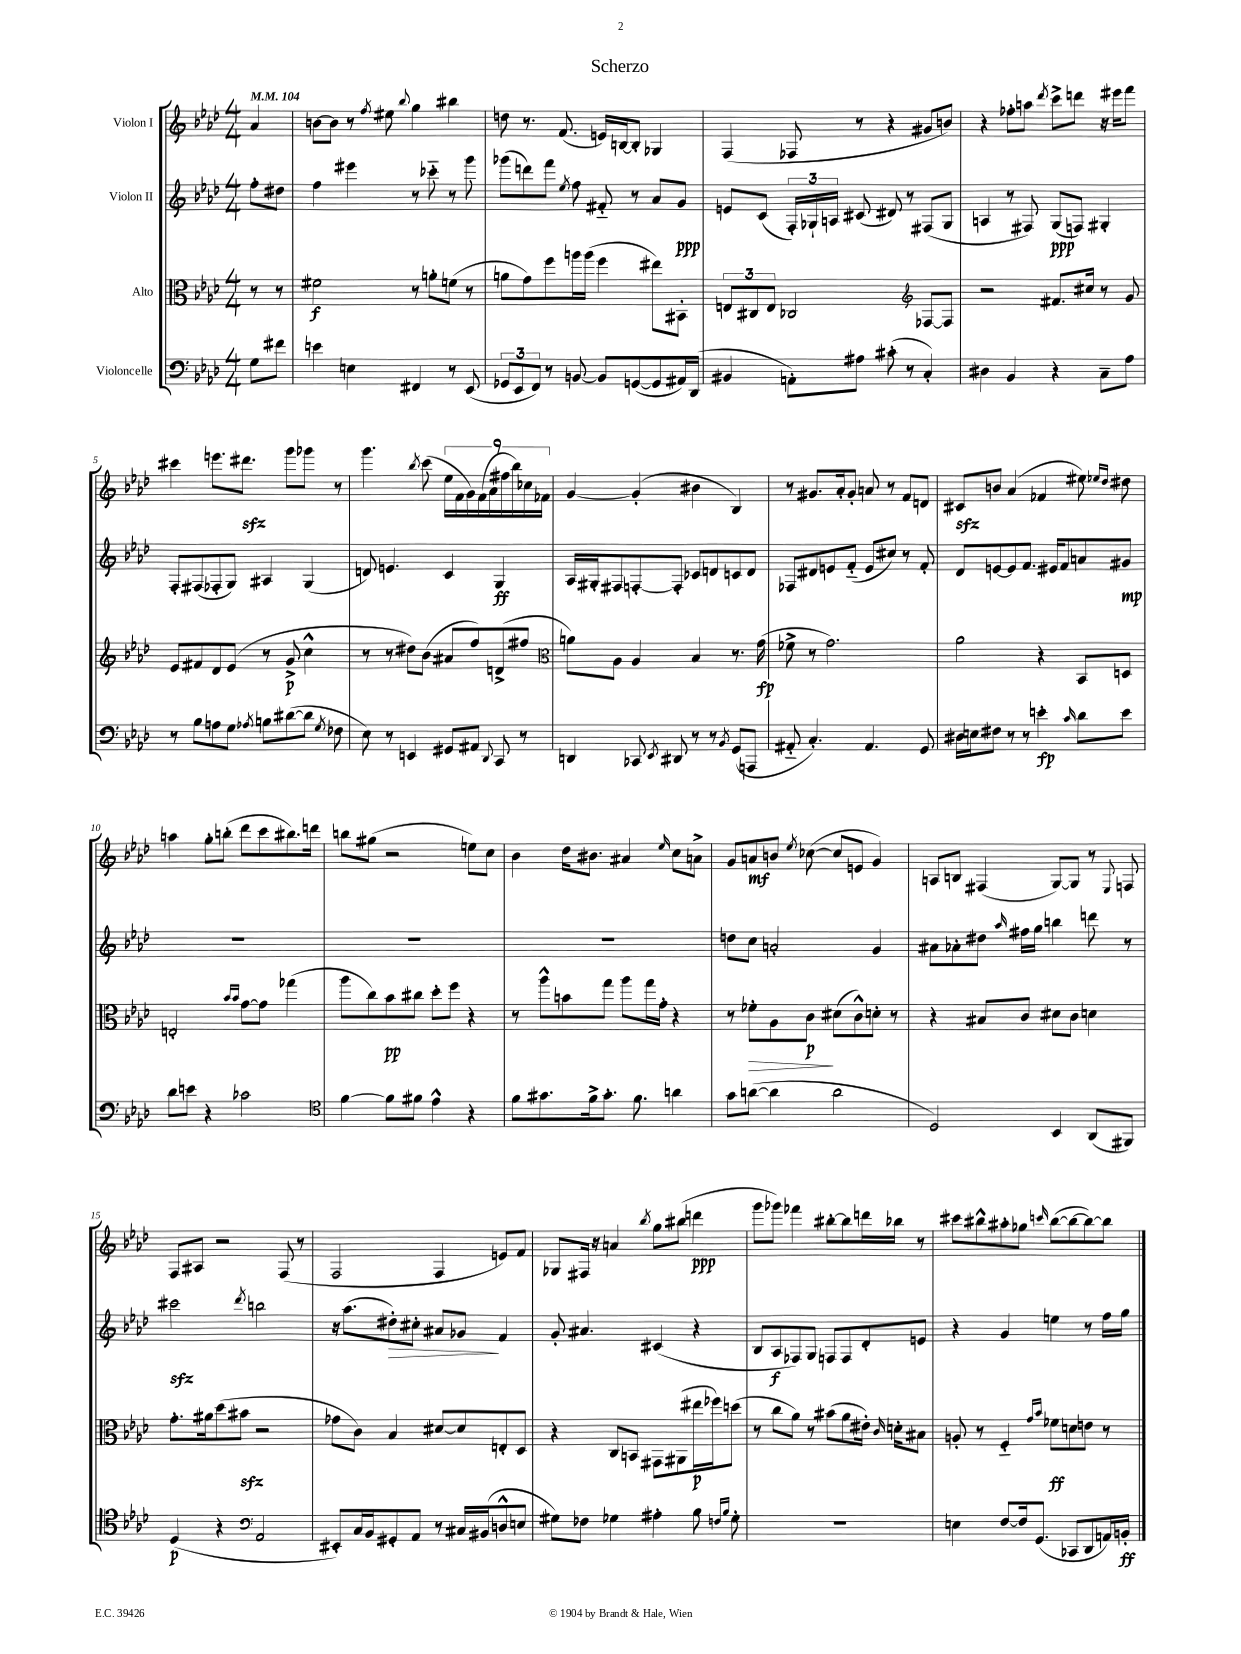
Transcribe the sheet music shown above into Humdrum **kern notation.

**kern	**kern	**kern	**kern
*staff4	*staff3	*staff2	*staff1
*clefF4	*clefC3	*clefG2	*clefG2
*k[b-e-a-d-]	*k[b-e-a-d-]	*k[b-e-a-d-]	*k[b-e-a-d-]
*M4/4	*M4/4	*M4/4	*M4/4
*MM104	*MM104	*MM104	*MM104
8G	8r	8ff'	4a-
8f#	8r	8dd#	.
=	=	=	=
4e	2f#	4ff	[8b
.	.	.	8b]
4E	.	4eee#	8r
.	.	.	8qff
.	.	.	8ee#
.	.	.	8qqbb-
4FF#	8r	8r	4gg
.	8a'	8ccc-'~	.
8r	(8f	8r	4bb#
(8EE-	8r	8ggg	.
=	=	=	=
12GG-	8a	(8ggg-	8dd
12EE-	.	.	.
.	8g)	8ddd)	8.r
12FF)	.	.	.
8r	8ff	8fff	.
.	.	.	(8.f
.	.	8qee-	.
[8BB	16aa	8ff	.
.	(16aa	.	.
8BB]	4ff	8f#'~	16e)
.	.	.	[16B
([8GG	.	8r	8B']
8GG]	8ee#)	8a-	4G-
16AA#)	8BB#'	8g	.
(16DD-	.	.	.
=	=	=	=
4BB#	12E	8e	(4F
.	12C#	.	.
.	.	(8c	.
.	12E	.	.
8AA')	2C-	24F')	8F-
.	.	24G-`	.
.	.	24A	.
8A#	.	(8c#	8r
(8c#'	.	8d#)	4r
8r	.	8r	.
*	*clefG2	*	*
4C')	[8F-	(8F#	8g#
.	8F-]	8G-	8b)
=	=	=	=
4D#	2r	4A	4r
4BB-	.	8r	8ff-'
.	.	8F#)	8aa
.	.	.	8qddd-
4r	8.f#	(8G	8ccc^
.	.	8F)	8ddd
.	16cc#	.	.
8C~	8r	4G#'	16r
.	.	.	16eee#
8A-	8g	.	8fff
=	=	=	=
8r	8e-	8F'	4ccc#
8B-	8f#	(8F#	.
8A	8d-	8F-'	8.eee
8G	(8e-	8G)	.
.	.	.	8.ddd#
8qA-	.	.	.
8B	8r	4A#	.
([8d#	8g^	.	8ggg
8d#]	4cc^^	(4G	8ggg-
8qG	.	.	.
8F-	.	.	8r
=	=	=	=
8E-)	8r	8d)	4.ggg
8r	8r	4.e	.
4EE	8dd#)	.	.
.	.	.	8qbb-
.	(8b-	.	(8ccc
8GG#	8a#	4c	18ee-
.	.	.	18f
.	.	.	18g)
8AA#	8ff)	.	.
.	.	.	(18f
.	.	.	18a-
8qqDD-	.	.	.
8CC	(8d^	4G	.
.	.	.	18ff#
.	.	.	18bb-)
8r	8ff#	.	.
.	.	.	18cc-
.	.	.	18f-
=	=	=	=
*	*clefC3	*	*
4DD	8a)	16A-	[4g
.	.	16G#'	.
.	8A-	8F#	.
8CC-	4A-	[8F'	(4g']
8qEE-	.	.	.
8DD#	.	8F']	.
8r	4B-	8c-	4b#
8r	.	8d	.
8qBB-	.	.	.
(8GG	8.r	8c	4B-)
8AAA	.	8d	.
.	(16g	.	.
=	=	=	=
8AA#'~	8f-^	8F-	8r
4.C')	8r	8d#	8.g#
.	2.g)	8e	.
.	.	.	16a-'
.	.	(8f'~	8g#'
4.AA#	.	8e	8a
.	.	8cc#)	8r
.	.	8r	8f
8GG	.	8f'	8d
=	=	=	=
16D#	2a-	8d-	8c#
16E	.	.	.
8F#	.	[8e	8b
8r	.	8e]	(4a-
8r	.	8.f	.
4e'	4r	.	4f-
.	.	16e#	.
.	.	8f	.
16qqc	.	.	.
8d-	8BB-	8a	8ee#)
.	.	.	16qqee-
.	.	.	16qqdd-
8e	8D	8g#	8dd#
=	=	=	=
8d-	2E'	1r	4aa
8e	.	.	.
4r	.	.	8gg'
.	.	.	(8bb'
.	16qqb-	.	.
.	16qqb-	.	.
2c-	[8g	.	8ddd-
.	8g]	.	8ccc
.	(4gg-	.	8.bb#)
.	.	.	16ddd
=	=	=	=
*clefC4	*	*	*
[4f	8aa-	1r	8bb
.	8cc)	.	(8gg#
8f]	8b-	.	2r
8f#	8cc#	.	.
4e-^^	8dd-'	.	.
.	8ff	.	.
4r	4r	.	8ee)
.	.	.	8cc
=	=	=	=
8f	8r	1r	4b-
8.g#	8aa-^^	.	.
.	8b	.	16dd-
16f^	.	.	8.b#
8.g#'	8gg	.	.
.	8aa-	.	4a#
8.f	.	.	.
.	16gg	.	.
.	16g'	.	.
.	.	.	16qqee-
4a	4r	.	8cc
.	.	.	8a^
=	=	=	=
8g	8r	8dd	8g
([8a	8f-'	8cc	8a
4a]	8A-	2a'	8b
.	.	.	8qee-
.	8c	.	([8cc-
2a	(8d#	.	8cc-]
.	8c^^)	.	8e
.	8d'	4g	4g)
.	8r	.	.
=	=	=	=
2D-)	4r	8a#	8A
.	.	8a-'	8B
.	8B#	8dd#	(4F#
.	.	16qqaa-	.
.	8c	16ff#	.
.	.	16gg	.
4BB-	8d#	4bb	[8G)
.	8c	.	8G]
(8AA-	4d	8ddd	8r
.	.	.	8qqE-
8FF#)	.	8r	8F
=	=	=	=
(4D-	8.g'	2ccc#	8F
.	.	.	8A#
.	16a#	.	.
4r	(8dd-	.	2r
.	8b#	.	.
*clefF4	*	*	*
.	.	8qddd-	.
2AA-	2r	2bb	.
.	.	.	(8F
.	.	.	8r
=	=	=	=
8EE#')	8g-	16r	2F
.	.	(8.aa-	.
16C	8c)	.	.
16BB-	.	.	.
8GG#'	4B-	8dd#')	.
8AA-	.	8cc#'	.
8r	[8d#	8a#	4F
16C#	8d#]	8g-	.
(16BB#	.	.	.
8D^^	8E'	4f	8e)
8E	8D-	.	8f
=	=	=	=
8G#)	4r	8g'	8G-
8F-	.	4.a#	16F#
.	.	.	16r
4G-	8C	.	4a
.	8BB	.	.
.	.	.	8qbb-
4A#'	8GG#	(4c#	8gg
.	(8AA#	.	(8bb#
8B-	16ee#	4r	4ddd
.	16ff-)	.	.
16qqF	.	.	.
16qqB-	.	.	.
8G-'	(8dd	.	.
=	=	=	=
1r	8r	8B-	8ggg
.	8cc	8A-	8ggg-)
.	8a-)	8F-)	4fff-
.	8r	8G	.
.	(8b#	8F	[8bb#'
.	8a-	8F	8bb#]
.	16e#')	8d-'	16ddd
.	16qqc	.	.
.	16d'	.	16bb-
.	8B#	8e	8r
=	=	=	=
4E	8A'	4r	8ccc#
.	8r	.	8bb#^^
[8F	4F'~	4g	8aa#'
16F]	.	.	8gg-
(8.GG	.	.	.
.	16qqg	.	.
.	16qqb-	.	16qqccc
.	8f-	4ee	([8bb#
8CC-	8d	.	8bb#_
8DD-	8e	8r	8bb#_)
16AA)	8r	16ff	8bb#]
16BB'	.	16gg	.
==	==	==	==
*-	*-	*-	*-
